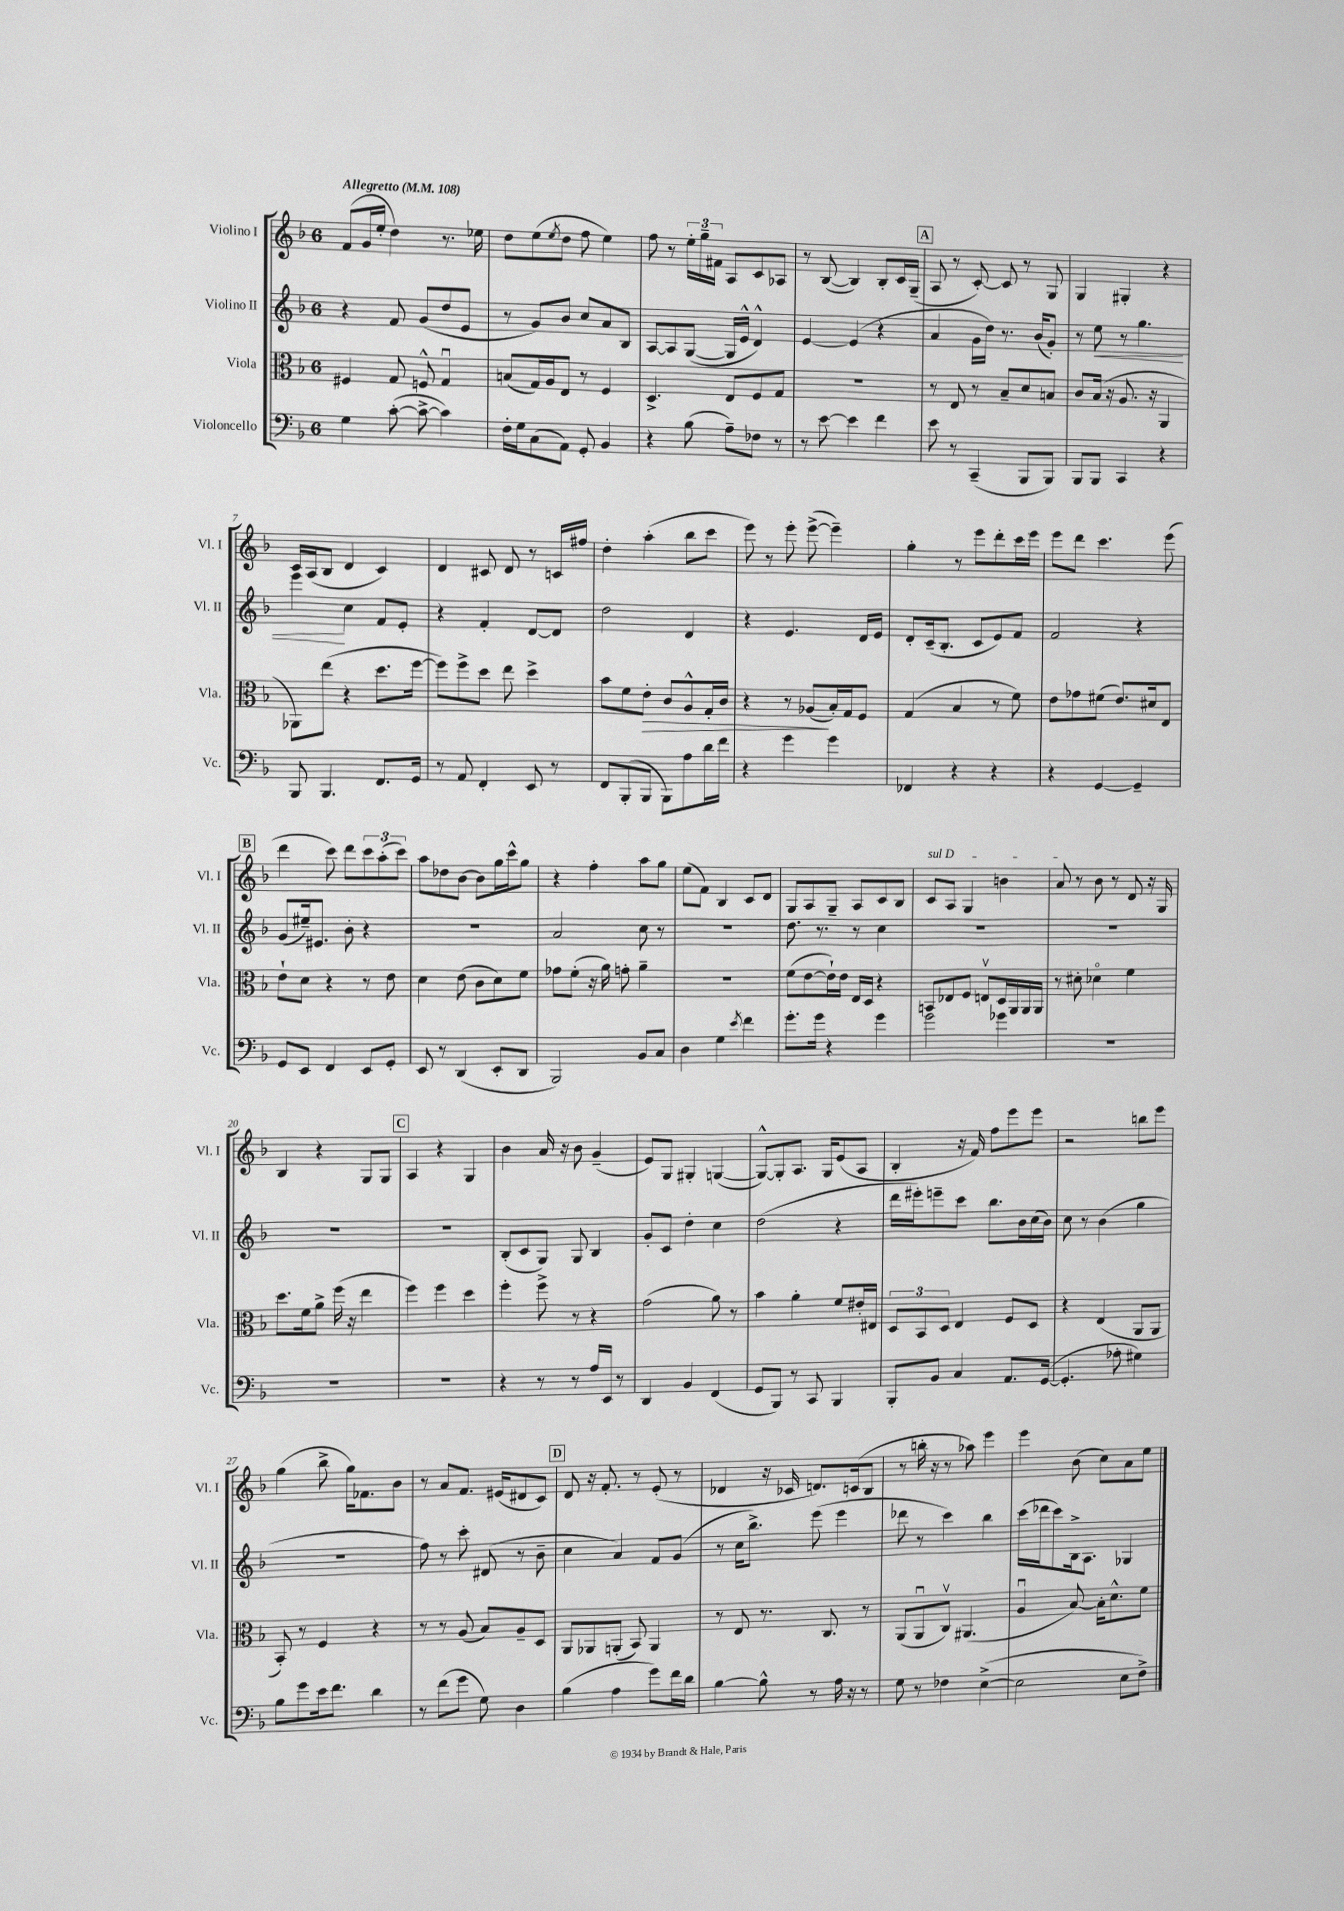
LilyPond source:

<<
\new StaffGroup <<
\new Staff = "s0" \with { instrumentName = "Violino I" shortInstrumentName = "Vl. I" } {
    \clef treble \key f \major \once \override Staff.TimeSignature.style = #'single-digit \time 6/8 \tempo "Allegretto" 4 = 108
    f'8( g'16 e''16-. d''4) r8. ees''16 |
    d''8 e''8( \acciaccatura { e''8 } d''8 f''8 e''4) |
    f''8 r8 \tuplet 3/2 { e''16-. g''16-- fis'16 } a8 c'8 aes8 |
    r8 bes8~( bes4) bes8-. c'16 g16--( |
    \mark \markup { \box "A" } a8 r8 c'8~-.) c'8 r8 g8 |
    g4 gis4-. r4 |
    c'16 a16( bes8 d'4 c'4) |
    d'4 cis'8 d'8 r8 c'16 fis''16 |
    d''4-. a''4-.( bes''8 c'''8 |
    e'''8) r8 e'''8-. e'''8~->( e'''4--) |
    g''4-. r8 e'''8 d'''8-. c'''16 e'''16 |
    e'''8 d'''8 c'''4. e'''8( |
    \mark \markup { \box "B" } d'''4 c'''8) d'''8 \tuplet 3/2 { c'''8 a''8-.( c'''8) } |
    a''8 des''8 bes'8~ bes'8 g''16 c'''16-^ g''8 |
    r4 f''4-. a''8 g''8 |
    e''8( f'8) bes4 c'8 d'8 |
    g8 a8 g8-- a8 c'8 bes8 |
    \once \override TextSpanner.bound-details.left.text = \markup { \italic "sul D" } c'8\startTextSpan a8 g4 b'4 |
    a'8\stopTextSpan r8 bes'8 r8 d'8 r16 g16 |
    bes4 r4 g8 g8 |
    \mark \markup { \box "C" } a4 r4 g4 |
    bes'4 a'16 r16 bes'8 g'4--( |
    e'8) g8 gis4-. g4~( |
    g8~-^) g8-. a8. g16 e'8( a8 |
    bes4-. r16 f'16) f''8 e'''8 e'''8 |
    r2 b''8 e'''8 |
    g''4( bes''8-> g''16) fes'8. bes'8 |
    r8 a'8 f'8. eis'16( dis'8 c'8) |
    \mark \markup { \box "D" } d'8 r16 f'8.-. r8 e'8-.( r8 |
    des'4 r16 ces'16 d'8.) c'16( bes8 |
    r8 b''16-. r16 r8 aes''8) e'''4 |
    e'''4 bes'8( c''8) a'8 e''8 \bar "|." |
}
\new Staff = "s1" \with { instrumentName = "Violino II" shortInstrumentName = "Vl. II" } {
    \clef treble \key f \major \once \override Staff.TimeSignature.style = #'single-digit \time 6/8
    r4 f'8 g'8( d''8 e'8 |
    r8 g'8) bes'8 c''8 a'8 bes8 |
    a8~ a8 g8~( g16 e'16-^ d'4-^) |
    e'4~ e'4( r4 |
    \mark \markup { \box "A" } a'4 g'16 d''16) r8. bes'16( g'8-.) |
    r8 e''8\< r8 g''4. |
    e'''4\! c''4 f'8 e'8-. |
    r4 f'4-. d'8~ d'8 |
    d''2 d'4 |
    r4 e'4. d'16 e'16 |
    d'8-. c'16--( bes8.-. c'8 e'8) f'8 |
    f'2 r4 |
    \mark \markup { \box "B" } g'8( eis''16--) eis'8. bes'8-. r4 |
    R2. |
    a'2 c''8 r8 |
    R2. |
    d''8. r8. r8 c''4 |
    R2. |
    R2. |
    R2. |
    \mark \markup { \box "C" } R2. |
    bes8-.( c'8 g8) g8 bes4 |
    g'8-. c'8 d''4-. c''4 |
    d''2( r4 |
    d'''16 eis'''16-.) e'''8-- c'''8 bes''8. bes'16 c''16( bes'16) |
    c''8 r8 bes'4( g''4 |
    R2. |
    f''8) r8 c'''8-. dis'8( r8 bes'8-- |
    \mark \markup { \box "D" } c''4 a'4) f'8 g'8( |
    r8 c''16 bes''8.->) e'''8( e'''4 |
    des'''8 r8 c'''4) bes''4 |
    c'''16( des'''16 c'''8) bes16-> a8. ges4 \bar "|." |
}
\new Staff = "s2" \with { instrumentName = "Viola" shortInstrumentName = "Vla." } {
    \clef alto \key f \major \once \override Staff.TimeSignature.style = #'single-digit \time 6/8
    fis4 g8 f8-^ g4\downbow |
    b8( g16) a16 e8 r8 f4 |
    d4.-> e8 f8 g8 |
    R2. |
    \mark \markup { \box "A" } r8 e8 r8 bes8-- d'8 b8 |
    c'8 bes16( r16 a8. r16 a,4 |
    aes,8) e''8( r4 d''8. f''16~ |
    f''8) f''8-> d''8 e''8 d''4-> |
    bes'8 f'8 e'8-.\> c'8 a8-^ g16-. c'16 |
    r4 r8 aes8\!( bes16-.) g16 f8 |
    g4( bes4 r8 f'8) |
    e'8 ges'8 fis'8( e'8.) dis'16 e8 |
    \mark \markup { \box "B" } e'8-! d'8 r4 r8 e'8 |
    d'4 e'8( c'8 d'8) f'8 |
    ges'8 f'8-.( r16 a'16) g'8-. a'4-- |
    R2. |
    f'8( e'8~ e'16-!) e'16 e16 d16 r4 |
    b,8 ees8 f8 e8\upbow d16 a,16 a,16 a,16 |
    r8 dis'8-. des'4\flageolet f'4 |
    d''8. f'16 a'8-> f''16( r16 e''4 |
    \mark \markup { \box "C" } f''4) f''4 d''4 |
    f''4-. f''8-> r8 r4 |
    g'2( a'8) r8 |
    bes'4 a'4-. f'8 eis'16-. eis16 |
    \tuplet 3/2 { d8 bes,8 d8 } e4 f8 d8 |
    r4 e4( a,8 a,8 |
    bes,8-.) r8 f4 r4 |
    r8 r8 a8( bes8) a8-- d8 |
    \mark \markup { \box "D" } a,8 aes,8 a,8-.( bes,8) a,4 |
    r8 e8 r8. c8. r8 |
    a,8( a,8\downbow c8\upbow) ais,4.( |
    a4\downbow bes8~) bes16-. d'8.-^ f'8 \bar "|." |
}
\new Staff = "s3" \with { instrumentName = "Violoncello" shortInstrumentName = "Vc." } {
    \clef bass \key f \major \once \override Staff.TimeSignature.style = #'single-digit \time 6/8
    g4 c'8~-.( c'8~-> c'4) |
    f16-. g16 c8( a,8) g,8-. bes,4 |
    r4 bes8( a8--) fes8 r8 |
    r8 e'8~ e'4 f'4 |
    \mark \markup { \box "A" } e'8 r8 c,4--( bes,,8 bes,,8) |
    bes,,8 bes,,8 c,4 r4 |
    bes,,8 bes,,4. f,8. g,16 |
    r8 a,8 f,4-. e,8 r8 |
    f,8 bes,,8-.( bes,,8 bes,,8) a8 d'16 f'16 |
    r4 g'4 g'4 |
    fes,4 r4 r4 |
    r4 g,4~ g,4-- |
    \mark \markup { \box "B" } g,8 e,8 f,4 e,8 g,8-. |
    e,8 r8 d,4( e,8-. d,8 |
    bes,,2) bes,8 c8 |
    d4 g4 \acciaccatura { e'8 } f'4 |
    g'8.-. g'16 r4 g'4 |
    g'2 ges'4 |
    R2. |
    R2. |
    \mark \markup { \box "C" } R2. |
    r4 r8 r8 a16 e,16 r8 |
    d,4 bes,4 f,4( |
    g,8 bes,,8) r8 c,8 bes,,4 |
    bes,,8-. bes,8 c4 a,8. g,16~( |
    g,4.-. aes8-. gis4) |
    bes8 g'8 e'16 f'8. d'4 |
    r8 f'8( g'8 g8) d4 |
    \mark \markup { \box "D" } bes4( a4 g'8) f'16 d'16 |
    bes4~ bes8-^ r8 a16 r16 r8 |
    g8 r8 fes4 e4~->( |
    e2 e8 f8->) \bar "|." |
}
>>
>>
